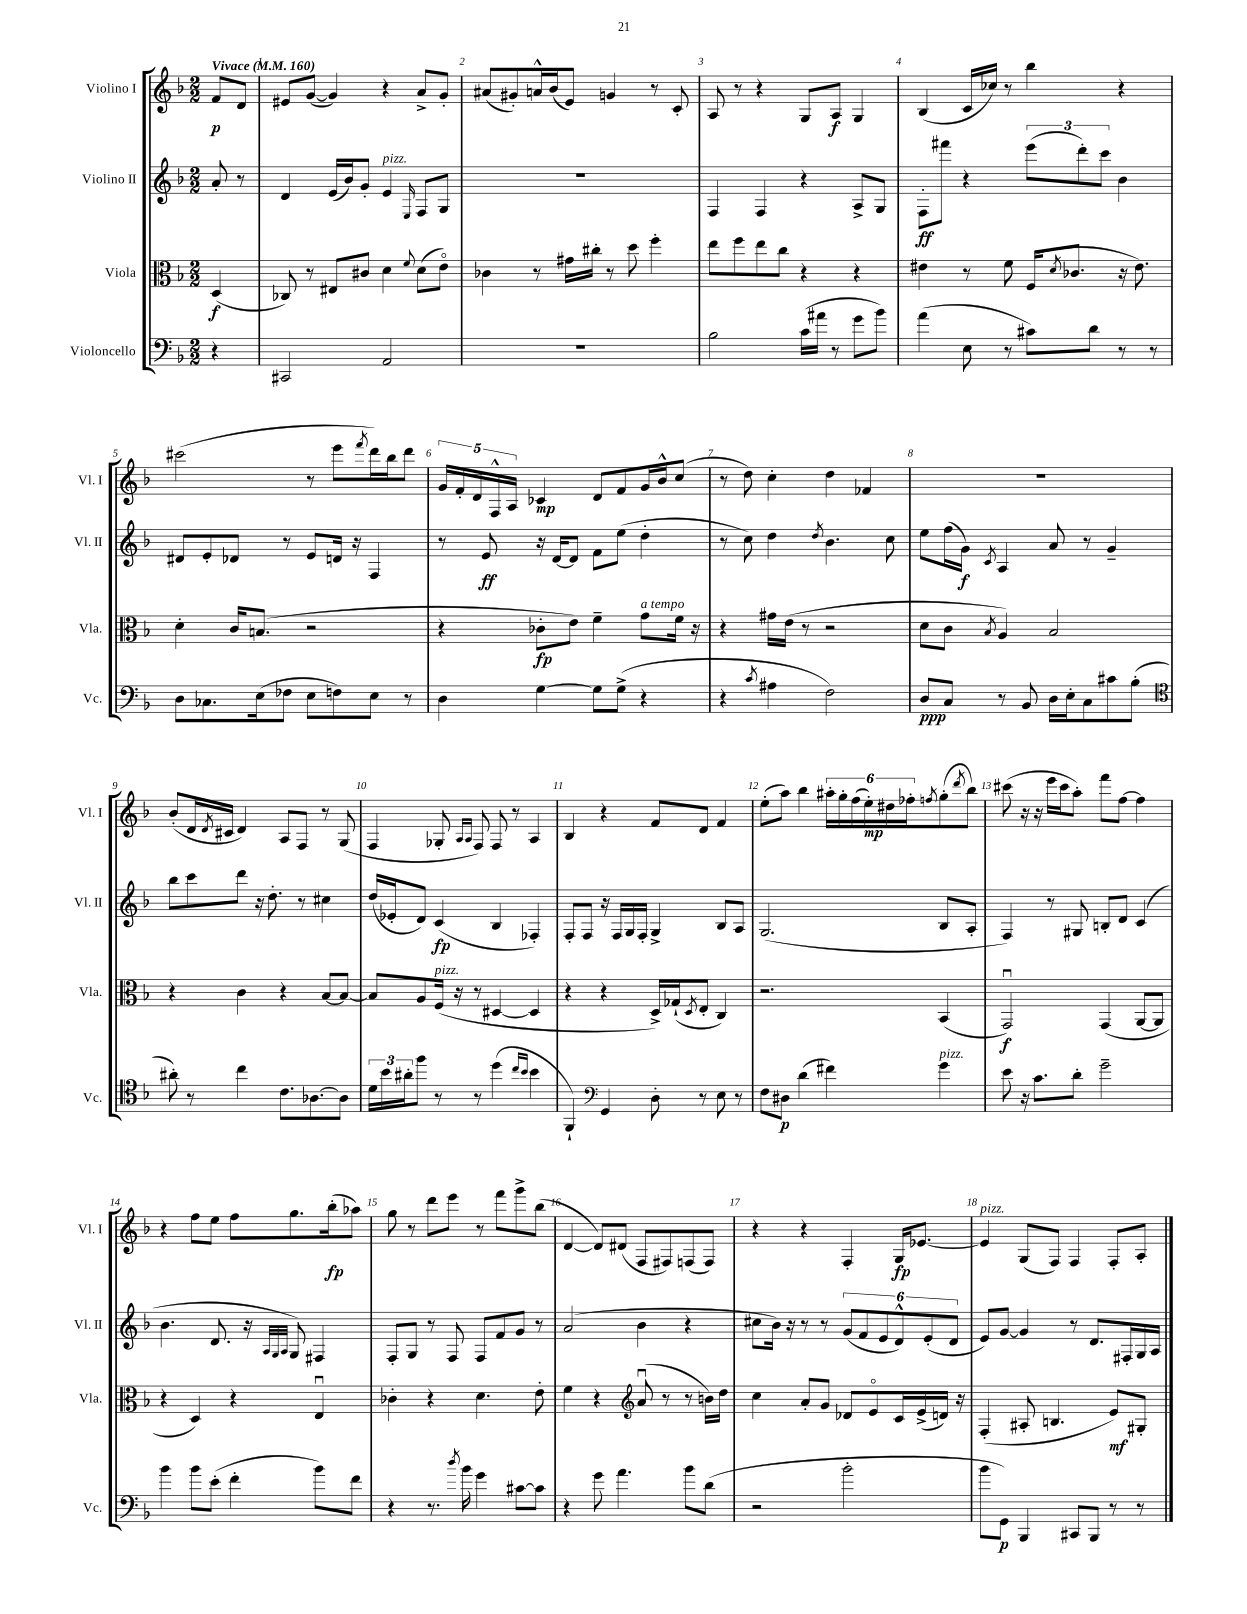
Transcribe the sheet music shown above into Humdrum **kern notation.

**kern	**kern	**kern	**kern
*staff4	*staff3	*staff2	*staff1
*clefF4	*clefC3	*clefG2	*clefG2
*k[b-]	*k[b-]	*k[b-]	*k[b-]
*M2/2	*M2/2	*M2/2	*M2/2
*MM160	*MM160	*MM160	*MM160
4r	(4D/	8a'/	8f/L
.	.	8r	8d/J
=	=	=	=
2CC#/	8C-/)	4d/	8e#/L
.	8r	.	([8g/J
.	8E#/L	(16e/LL	4g/])
.	.	16b-/J)	.
.	8c#/J	8g'/J	.
2AA/	4d\	4e/	4r
.	8qqf/	16qqE/	.
.	(8d\L	8F/L	8a^/L
.	8eo\J)	8G/J	8g'/J
=	=	=	=
1r	4c-\	1r	(8a#/L
.	.	.	8g#'/)
.	8r	.	16a^^/L
.	.	.	(16b-/J
.	16g#\LL	.	8e/J)
.	16cc#'\JJ	.	.
.	8r	.	4g/
.	8dd\	.	.
.	4ff'\	.	8r
.	.	.	8c'/
=	=	=	=
2B-\	8ee\L	4F/	8A/
.	8ff\	.	8r
.	8ee\	4F/	4r
.	8cc\J	.	.
(16c\LL	4r	4r	8G/L
16a#\JJ	.	.	.
8r	.	.	8A/J
8g\L	4r	8A^/L	4G/
8b-\J)	.	8G/J	.
=	=	=	=
(4a\	4e#\	8F'\L	(4B-/
.	.	8fff#\J	.
8E\	8r	4r	16c/LL
.	.	.	16cc-/JJ)
8r	8f\	.	8r
8c#\L)	(16F/LK	(12eee\L	4bb-\
.	8qd/	.	.
.	8.c-/J	.	.
.	.	12ddd'\)	.
8d\J	.	.	.
.	.	12ccc\J	.
8r	16r	4b-\	4r
.	8.e#\)	.	.
8r	.	.	.
=	=	=	=
8D\L	4d'\	8d#/L	(2ccc#\
8.C-\	.	8e'/	.
.	16c/LK	8d-/J	.
(16E\k	(8.B/J	.	.
8F-\J	.	8r	.
8E\L	2r	8e/L	8r
8F\)	.	16d/Jk	8eee\L
.	.	16r	.
.	.	.	8qfff/
8E\J	.	4F/	16ddd\L)
.	.	.	16bb-\J
8r	.	.	8ddd\J
=	=	=	=
4D\	4r	8r	20g/LL
.	.	.	20f'/
.	.	.	20d/
.	.	8e/	.
.	.	.	20F^^/
.	.	.	20A/JJ
[4G\	8c-'\L	16r	4c-/
.	.	[16d/LK	.
.	8e\J)	8d/]J	.
8G\]L	4f~\	8f\L	8d/L
(8G^\J	.	(8ee\J	8f/
4r	8g\L	4dd'\	16g/L
.	.	.	16b-^^/J
.	16f\Jk	.	(8cc/J
.	16r	.	.
=	=	=	=
4r	4r	8r	8r
.	.	8cc\)	8dd\)
8qc/	.	.	.
4A#\	16g#\LL	4dd\	4cc'\
.	(16e\JJ	.	.
.	8r	.	.
.	.	8qdd/	.
2F\)	2r	4.b-\	4dd\
.	.	.	4f-/
.	.	8cc\	.
=	=	=	=
8D/L	8d\L	8ee\L	1r
8C/J	8c\J	(16ff\L	.
.	.	16g\JJ)	.
.	8qB-/	8qc/	.
8r	4A/)	4A/	.
8BB-/	.	.	.
16D\LL	2B-/	8a/	.
16E'\J	.	.	.
8C\	.	8r	.
8c#\	.	4g~/	.
(8B-'\J	.	.	.
=	=	=	=
*clefC4	*	*	*
8a#'\)	4r	8bb-\L	(8b-'/L
8r	.	8ccc\	16d/L
.	.	.	8qd/
.	.	.	16c#/JJ
4cc\	4c\	8ddd\J	4d/)
.	.	16r	.
.	.	8.dd'\	.
8.c\L	4r	.	8A/L
.	.	8r	8F/J
[8.A-\	.	.	.
.	[8B-/L	4cc#\	8r
8A-\]J	8B-/_J	.	(8G/
=	=	=	=
24d\LL	8B-/]L	(16dd/LL	4F/
24b-\	.	.	.
.	.	16e-'/J	.
24a#'\J	.	.	.
8ff\J	8A/	8d/J)	.
8r	(16F/Jk	(4c/	8G-'/
.	16r	.	.
.	.	.	16qqA/LL
.	.	.	16qqA/JJ
8r	8r	.	8F/)
(4dd\	[4D#/	4B-/	8F/
.	.	.	8r
16qqcc/LL	.	.	.
16qqb-/JJ	.	.	.
4b-\	4D#/]	4F-'/)	4A/
=	=	=	=
4FF`/)	4r	8F'/L	4B-/
.	.	8F/J	.
*clefF4	*	*	*
4GG/	4r	16r	4r
.	.	16F/LL	.
.	.	16G/	.
.	.	16F'/JJ	.
8D'\	16D^/LL)	4G^/	8f/L
.	(16G-`/J	.	.
.	8qD/	.	.
8r	8E'/J	.	8d/J
8E\	4C/)	8B-/L	4f/
8r	.	8A/J	.
=	=	=	=
8F\L	2.r	(2.G/	(8ee'\L
8D#\J	.	.	8aa\J)
(4d\	.	.	4bb-\
4f#\)	.	.	24aa#'\LL
.	.	.	24gg'\
.	.	.	(24ff\
.	.	.	24ee'\)
.	.	.	24dd#\
.	.	.	24ff-'\J
.	.	.	8qff/
4g\	(4BB-/	8B-/L	(8gg'\
.	.	.	8qddd/
.	.	8A'/J	8bb-\J)
=	=	=	=
8e\	2GGu/)	4F/)	(8ccc#\
16r	.	.	16r
8.c\L	.	.	16r
.	.	8r	16eee\LL
.	.	.	16ccc#\J
8d'\J	.	8G#/	8aa'\J)
2g~\	(4GG/	8B'/L	8fff\L
.	.	8d/J	[8ff\J
.	[8AA/L	(4c/	4ff\]
.	8AA/]J	.	.
=	=	=	=
4b-\	4r	4.b-\	4r
8b-\L	4D/)	.	8ff\L
(8e'\J	.	8.d/	8ee\J
4f'\	4r	.	8ff\L
.	.	16r	.
.	.	32qqA/LLL	.
.	.	32qqG/	.
.	.	32qqA/JJJ	.
.	.	8G/)	8.gg\
8b-\L)	4Eu/	4F#/	.
.	.	.	(16bb-'\k
8f\J	.	.	8aa-\J)
=	=	=	=
4r	4c-'\	8F'/L	8gg\
.	.	8G/J	8r
8.r	4r	8r	8ddd\L
.	.	8F/	8eee\J
8qdd/	.	.	.
16b-\	.	.	.
4g\	4.d\	8F/L	8r
.	.	8f/	8fff\L
[8c#\L	.	8g/J	8ggg^\
8c#\]J	8e'\	8r	(8bb-\J
=	=	=	=
4r	4f\	(2a/	[4d/
8g\	4r	.	8d/]L)
4.a\	.	.	(8d#/J
*	*clefG2	*	*
.	(8au/	4b-\	8F/L
.	8r	.	8F#/)
8b-\L	8r	4r	(8F/
(8d\J	16b\LL)	.	8F/J)
.	16dd\JJ	.	.
=	=	=	=
2r	4cc\	8cc#\L	4r
.	.	16b-\Jk)	.
.	.	16r	.
.	8a'/L	8r	4r
.	8g/J	8r	.
2b-'\	8d-/L	(12g/L	4F'/
.	.	12f/	.
.	8eo/	.	.
.	.	12e/	.
.	16c/L	12d^^/)	16G/LK
.	(16e^/	.	[8.e-/J
.	.	(12e'/	.
.	16d/JJ)	.	.
.	.	12d/J	.
.	16r	.	.
=	=	=	=
8b-\L	(4F'/	8e/L)	4e-/]
8GG\J)	.	[8g/J	.
4BBB-/	8A#'/	4g/]	(8G/L
.	4.B/	.	8F/J)
8CC#/L	.	8r	4F/
8BBB-/J	.	8.d/L	.
8r	8e/L)	.	8F'/L
.	.	16F#'/L	.
8r	8G#'/J	16G/	8A'/J
.	.	16A/JJ	.
==	==	==	==
*-	*-	*-	*-
